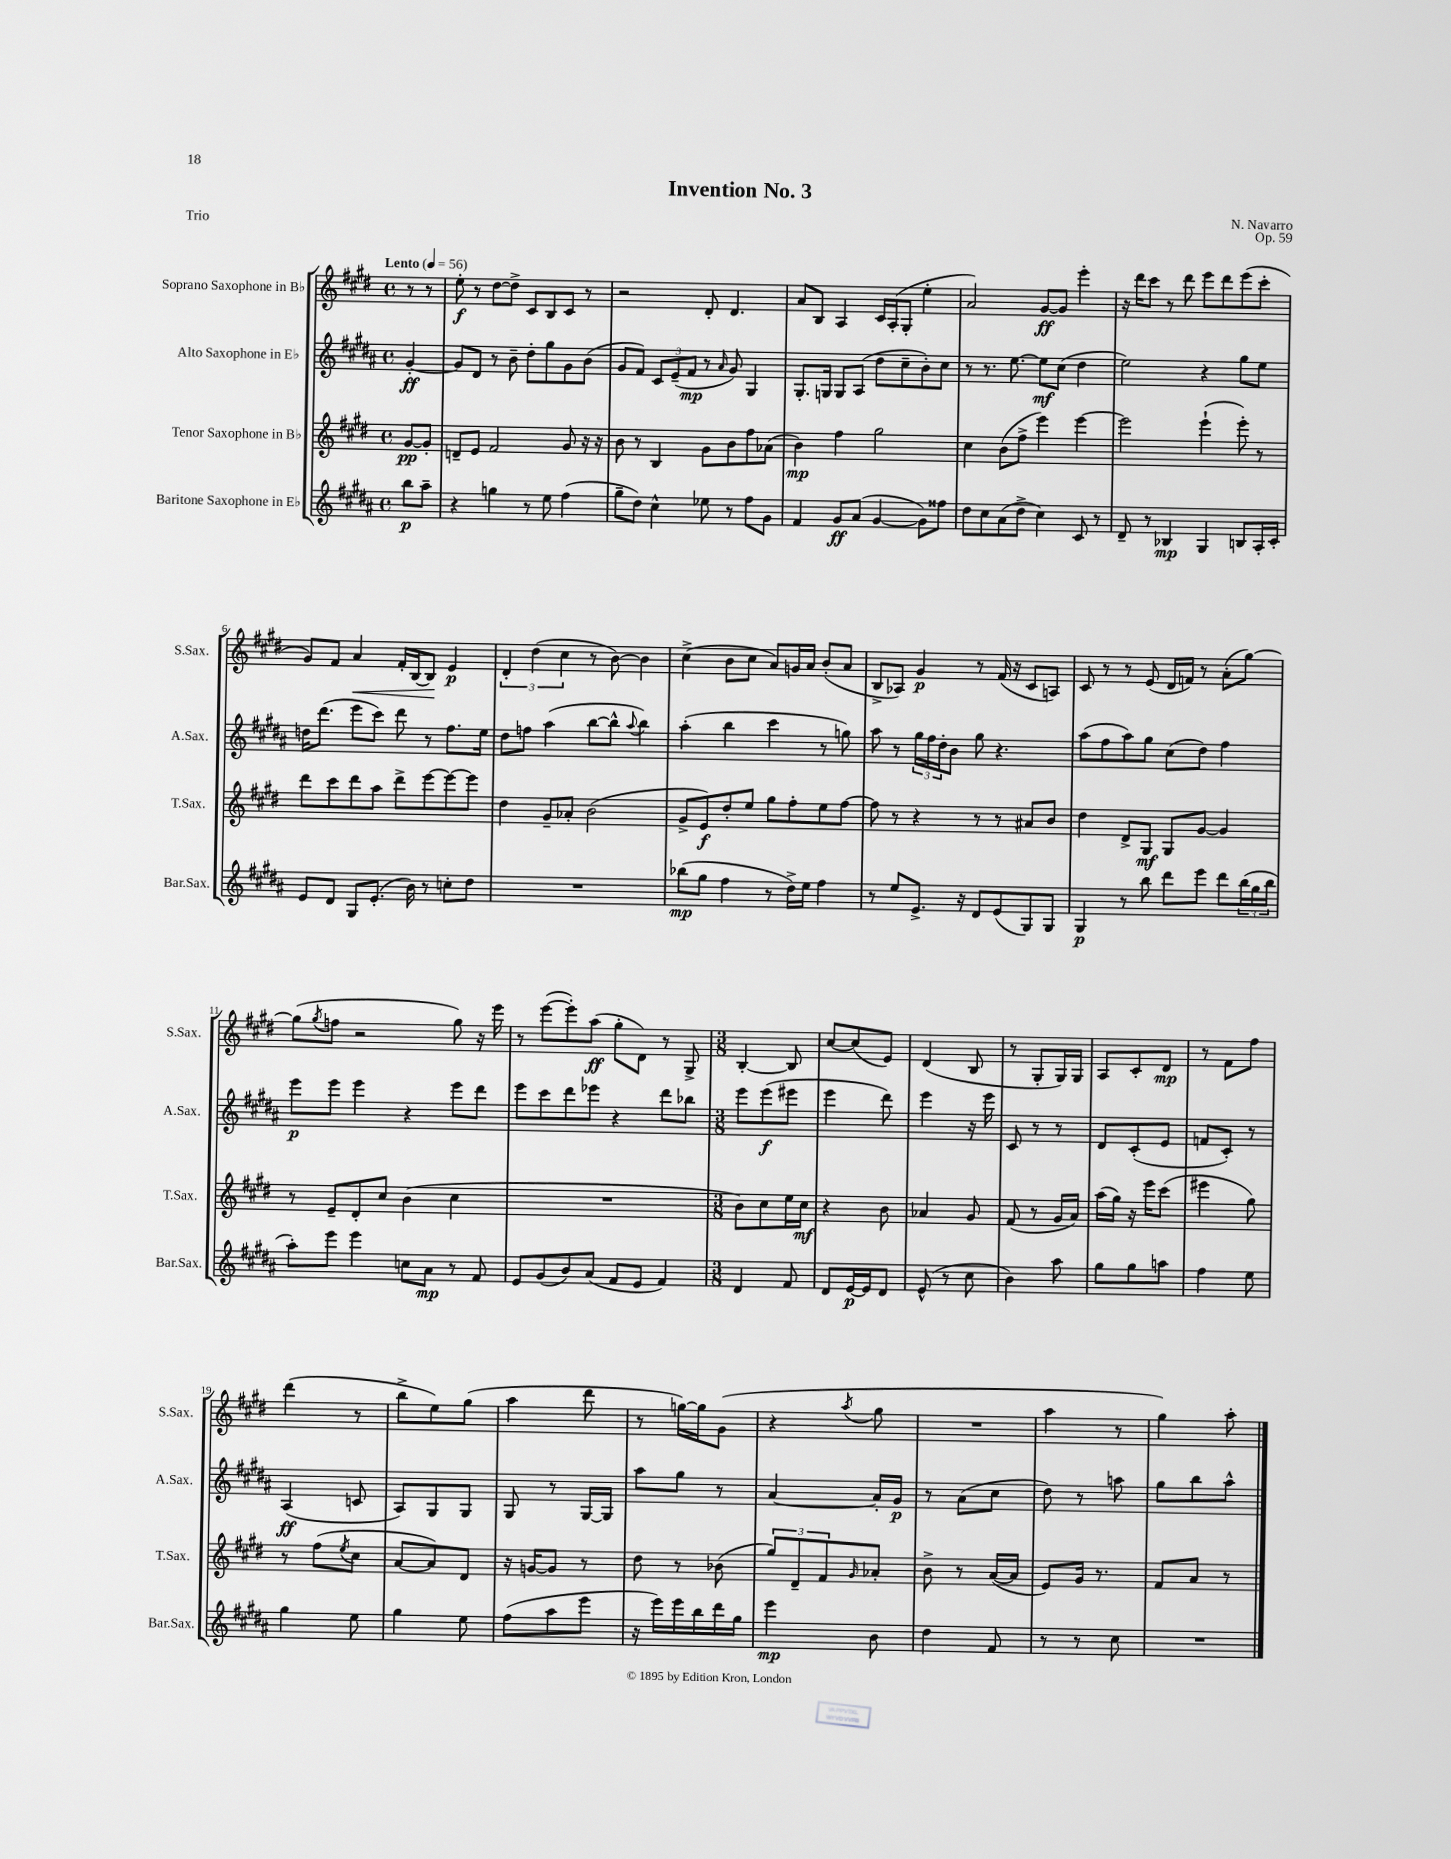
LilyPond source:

\header { title = "Invention No. 3" composer = "N. Navarro" opus = "Op. 59" piece = "Trio" }
<<
\new StaffGroup <<
\new Staff = "s0" \with { instrumentName = "Soprano Saxophone in Bb" shortInstrumentName = "S.Sax." } {
    \clef treble \key e \major \defaultTimeSignature \time 4/4 \partial 4 \tempo "Lento" 4 = 56
    r8 r8 |
    e''8-.\f r8 dis''8~ dis''8-> cis'8 b8 cis'8 r8 |
    r2 dis'8-. dis'4. |
    a'8 b8 a4 cis'16 a16-.( gis8-. e''4-. |
    a'2) gis'8~\ff gis'8 e'''4-. |
    r16 dis'''16 cis'''8 r8 dis'''8 e'''8 dis'''8 e'''8( cis'''8-. |
    gis'8) fis'8 a'4\< fis'16-. b16~ b8\! e'4\p |
    \tuplet 3/2 { dis'4-. dis''4( cis''4 } r8 b'8~) b'4 |
    cis''4->( b'8 cis''8 a'8) g'16 a'16 b'8-.( a'8 |
    b8-> aes8) gis'4\p r8 fis'16( r16 cis'8 a8) |
    cis'8 r8 r8 e'8( dis'16 f'16) r8 a'8-.( gis''8~) |
    gis''8( \acciaccatura { gis''8 } f''8 r2 gis''8) r16 e'''16 |
    r8 e'''8~( e'''8-.) a''8\ff( gis''8-. dis'8) r8 gis8-> |
    \numericTimeSignature \time 3/8 b4~-. b8 |
    cis''8~ cis''8( e'8) |
    dis'4( b8 |
    r8 gis8-. gis16) gis16 |
    a8 cis'8-. dis'8\mp |
    r8 fis'8 fis''8 |
    dis'''4( r8 |
    b''8-> e''8) gis''8( |
    a''4 dis'''8 |
    r8 g''16~) g''16 gis'8( |
    r4 \acciaccatura { a''8 } gis''8 |
    R4. |
    a''4 r8 |
    gis''4) a''8-. \bar "|." |
}
\new Staff = "s1" \with { instrumentName = "Alto Saxophone in Eb" shortInstrumentName = "A.Sax." } {
    \clef treble \key b \major \defaultTimeSignature \time 4/4 \partial 4
    gis'4~-.\ff |
    gis'8 dis'8 r8 b'8-- dis''8-. gis''8 gis'8 b'8( |
    gis'8 fis'8) \tuplet 3/2 { cis'8 e'8--( fis'8\mp } r8 \grace { ais'16 } gis'8) gis4 |
    gis8.-. g16 g8 ais8( dis''8 cis''8-- b'8-.) cis''8 |
    r8 r8. e''8.~ e''8\mf cis''8( dis''4 |
    e''2) r4 gis''8 e''8 |
    d''16 dis'''8.( e'''8 cis'''8) dis'''8 r8 fis''8. e''16 |
    dis''8 f''8 ais''4( b''8~ b''8-^ \appoggiatura { ais''8 } b''4) |
    ais''4-.( b''4 cis'''4 r8 g''8) |
    ais''8 r8 \tuplet 3/2 { gis''16 fis''16 dis''16-. } b'8 gis''8 r4. |
    ais''8( fis''8 ais''8) gis''8 cis''8( dis''8) fis''4 |
    e'''8\p e'''8 e'''4 r4 e'''8 dis'''8 |
    e'''8 cis'''8 dis'''8 ees'''8 r4 dis'''8 bes''8 |
    \numericTimeSignature \time 3/8 e'''8 e'''8\f( eis'''8 |
    e'''4 dis'''8) |
    e'''4 r16 e'''16 |
    cis'8 r8 r8 |
    dis'8 cis'8-.( e'8 |
    f'8 cis'8-.) r8 |
    ais4\ff( c'8 |
    ais8) gis8 gis8 |
    gis8 r8 gis16~ gis16 |
    ais''8 gis''8 r8 |
    ais'4~ ais'16-. gis'16\p |
    r8 ais'8( cis''8 |
    dis''8) r8 a''8 |
    gis''8 b''8 ais''8-^ \bar "|." |
}
\new Staff = "s2" \with { instrumentName = "Tenor Saxophone in Bb" shortInstrumentName = "T.Sax." } {
    \clef treble \key e \major \defaultTimeSignature \time 4/4 \partial 4
    gis'8~\pp gis'8-. |
    d'8-- e'8 fis'2 gis'8 r16 r16 |
    b'8 r8 b4 gis'8 b'8 fis''8 aes'8( |
    b'4\mp) fis''4 gis''2 |
    cis''4 b'8( fis''8-> e'''4) e'''4~ |
    e'''2 e'''4-!( e'''8-.) r8 |
    dis'''8 cis'''8 dis'''8 a''8 dis'''8-> e'''8~ e'''8~ e'''8 |
    dis''4 gis'8-- aes'8-. b'2( |
    gis'8-> e'8\f) dis''8-. e''8 gis''8 fis''8-. e''8 fis''8~ |
    fis''8 r8 r4 r8 r8 ais'8 b'8 |
    dis''4 dis'8-> gis8\mf gis8 gis'8~ gis'4 |
    r8 e'8-- dis'8-. cis''8 b'4( cis''4 |
    R1 |
    \numericTimeSignature \time 3/8 b'8) cis''8 e''16 cis''16\mf |
    r4 b'8 |
    aes'4 gis'8 |
    fis'8( r8 gis'16 a'16) |
    a''16( gis''16) r16 e'''16 cis'''8( |
    eis'''4 gis''8) |
    r8 fis''8( \acciaccatura { e''8 } cis''8 |
    a'8~ a'8) dis'8 |
    r16 g'16~ g'8 r8 |
    dis''8 r8 bes'8( |
    \tuplet 3/2 { gis''8) dis'8-- fis'8 } \grace { gis'16 } aes'8-. |
    b'8-> r8 a'16~( a'16 |
    e'8) gis'16 r8. |
    fis'8 a'8 r8 \bar "|." |
}
\new Staff = "s3" \with { instrumentName = "Baritone Saxophone in Eb" shortInstrumentName = "Bar.Sax." } {
    \clef treble \key b \major \defaultTimeSignature \time 4/4 \partial 4
    b''8\p ais''8-- |
    r4 g''4 r8 e''8 fis''4( |
    gis''8-- dis''8) cis''4-^ ees''8 r8 fis''8 gis'8 |
    fis'4 gis'8\ff ais'8( gis'4~ gis'8) fisis''8 |
    dis''8 cis''8 ais'8( dis''8-> cis''4) cis'8 r8 |
    dis'8-- r8 bes4\mp gis4 b8 ais16-. cis'16-. |
    e'8 dis'8 gis8 e'8.-.( b'16) r8 c''8-. dis''8 |
    R1 |
    bes''8\mp( gis''8 fis''4 r8 dis''16->) e''16 fis''4 |
    r8 e''8 e'8.-> r16 dis'8 e'8( gis8) gis8 |
    gis4\p r8 b''8 dis'''8 e'''8 dis'''8 \tuplet 3/2 { b''16( gis''16 b''16 } |
    ais''8-.) e'''8 e'''4 c''8 ais'8\mp r8 fis'8 |
    e'8 gis'8( b'8) ais'8( fis'8 e'8 fis'4) |
    \numericTimeSignature \time 3/8 dis'4 fis'8 |
    dis'8 e'16~\p e'16 dis'8 |
    e'8-^( r8 cis''8 |
    b'4) ais''8 |
    gis''8 gis''8 a''8 |
    fis''4 e''8 |
    gis''4 e''8 |
    gis''4 e''8 |
    fis''8( ais''8 e'''8 |
    r16 e'''16) e'''16 b''16 dis'''16 gis''16 |
    e'''4\mp b'8 |
    dis''4 fis'8 |
    r8 r8 cis''8 |
    R4. \bar "|." |
}
>>
>>
